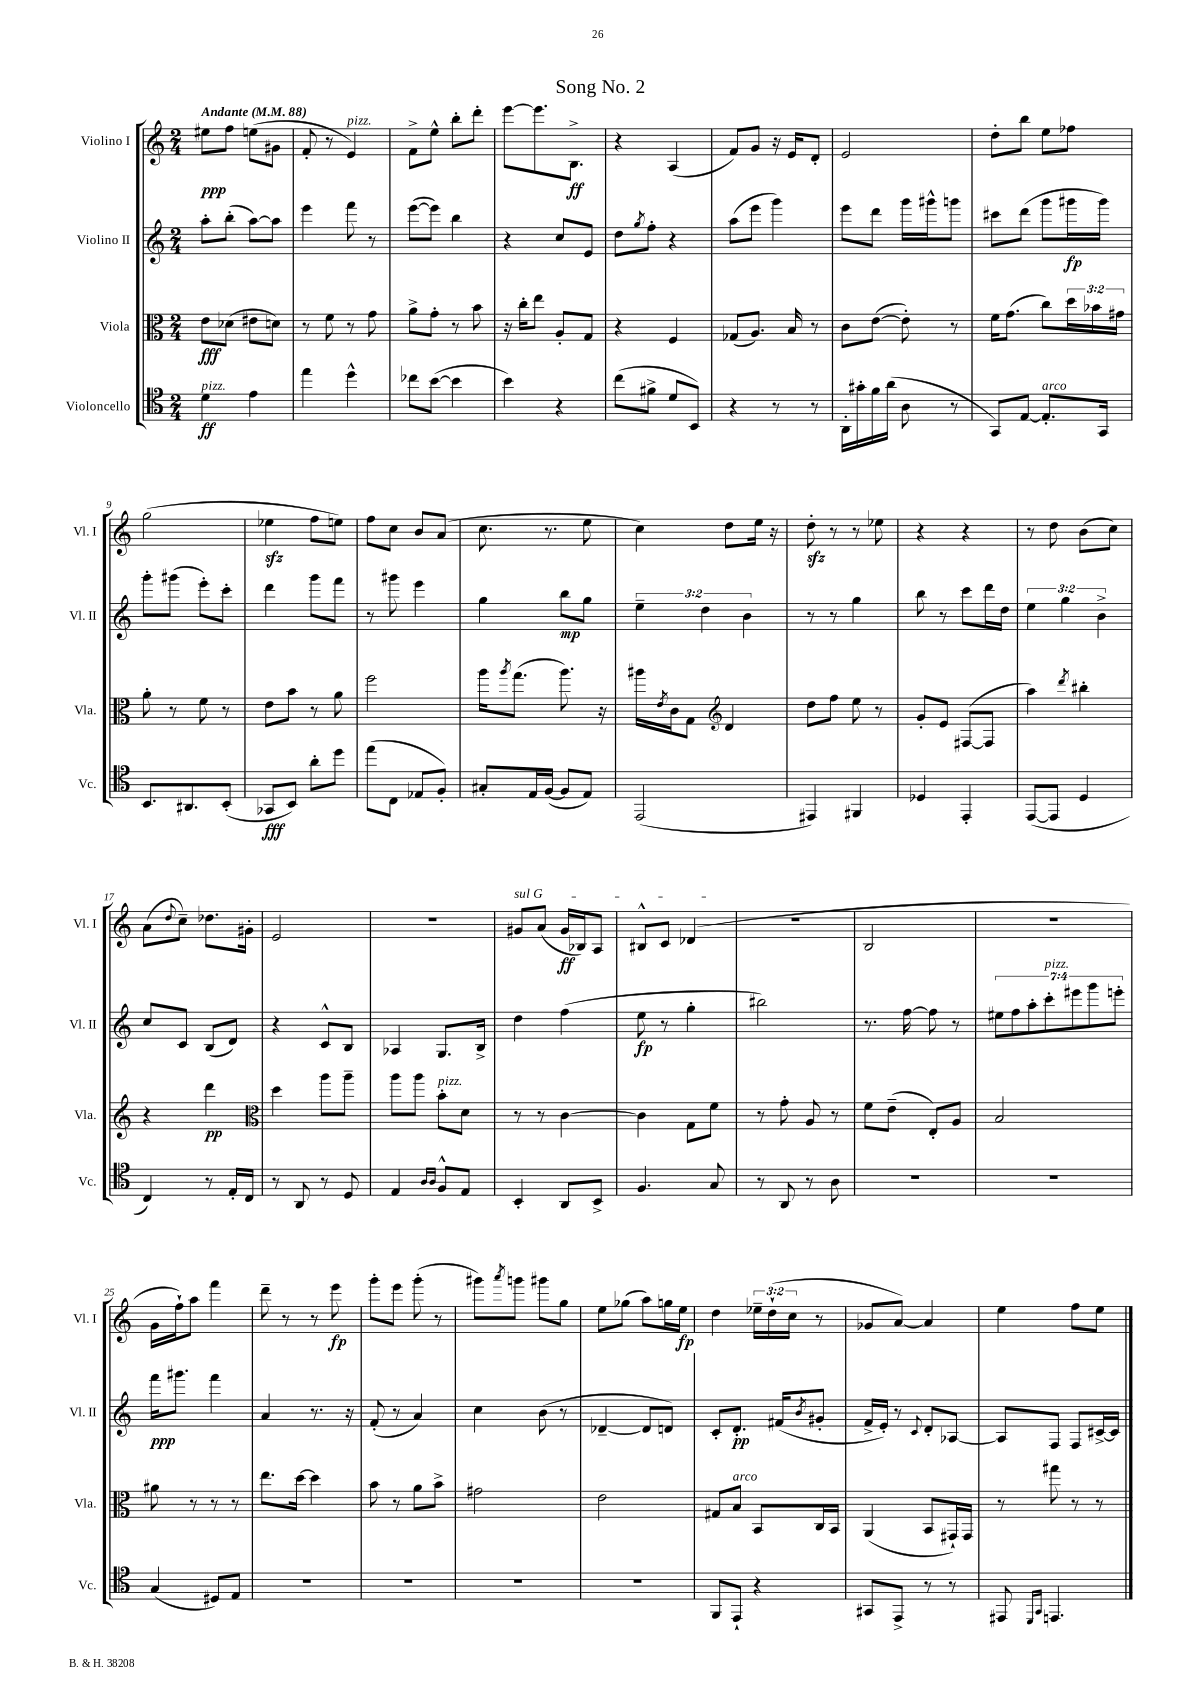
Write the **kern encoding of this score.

**kern	**dynam	**kern	**dynam	**kern	**dynam	**kern	**dynam
*part4	*part4	*part3	*part3	*part2	*part2	*part1	*part1
*staff4	*staff4	*staff3	*staff3	*staff2	*staff2	*staff1	*staff1
*I"Violoncello	*	*I"Viola	*	*I"Violino II	*	*I"Violino I	*
*I'Vc.	*	*I'Vla.	*	*I'Vl. II	*	*I'Vl. I	*
*clefC4	*	*clefC3	*	*clefG2	*	*clefG2	*
*k[]	*	*k[]	*	*k[]	*	*k[]	*
*M2/4	*	*M2/4	*	*M2/4	*	*M2/4	*
*MM88	*	*MM88	*	*MM88	*	*MM88	*
=1	=1	=1	=1	=1	=1	=1	=1
!	!	!	!	!	!	!LO:TX:a:B:t=Andante	!
!LO:TX:a:i:t=pizz.	!	!	!	!	!	!	!
4d\	ff	8e\L	fff	8aa'\L	.	8ee#X\L	ppp
.	.	(8d-X\J	.	(8bb'\J	.	8ff\J	.
4e\	.	8e#X\L	.	[8aa\L)	.	(8een\L	.
.	.	8dn\J)	.	8aa\J]	.	8g#X\J	.
=2	=2	=2	=2	=2	=2	=2	=2
4ee\	.	8r	.	4eee\	.	8f'/	.
.	.	8f\	.	.	.	8r	.
!	!	!	!	!	!	!LO:TX:a:i:t=pizz.	!
4dd^^\	.	8r	.	8fff\	.	4e/)	.
.	.	8g\	.	8r	.	.	.
=3	=3	=3	=3	=3	=3	=3	=3
8cc-X\L	.	8a^\L	.	([8eee\L	.	8f^\L	.
([8b\J	.	8g'\J	.	8eee\J])	.	8ee^^\J	.
4b\]	.	8r	.	4bb\	.	8bb'\L	.
.	.	8b\	.	.	.	8ddd'\J	.
=4	=4	=4	=4	=4	=4	=4	=4
4b\)	.	16r	.	4r	.	[8eee\L	.
.	.	16cc'\KL	.	.	.	.	.
.	.	8ee\J	.	.	.	8.eee\]	.
4r	.	8A'/L	.	8cc/L	.	.	.
.	.	.	.	.	.	8.B^\J	ff
.	.	8G/J	.	8e/J	.	.	.
=5	=5	=5	=5	=5	=5	=5	=5
(8cc\L	.	4r	.	8dd\L	.	4r	.
.	.	.	.	8qgg/	.	.	.
8f#X^\J	.	.	.	8ff'\J	.	.	.
8d/L	.	4F/	.	4r	.	(4A/	.
8BB/J)	.	.	.	.	.	.	.
=6	=6	=6	=6	=6	=6	=6	=6
4r	.	(8G-X/L	.	(8aa\L	.	8f/L)	.
.	.	8.A/J)	.	8eee\J	.	8g/J	.
8r	.	.	.	4ggg\)	.	16r	.
.	.	16B/	.	.	.	16e/KL	.
8r	.	8r	.	.	.	8d'/J	.
=7	=7	=7	=7	=7	=7	=7	=7
16AA'\LL	.	8c\L	.	8eee\L	.	2e/	.
16g#X'\	.	.	.	.	.	.	.
16f\	.	([8e\J	.	8ddd\J	.	.	.
(16a\JJ	.	.	.	.	.	.	.
8A\	.	8e'\])	.	16ggg\LL	.	.	.
.	.	.	.	16ggg#X^^\J	.	.	.
8r	.	8r	.	8gggn\J	.	.	.
=8	=8	=8	=8	=8	=8	=8	=8
8GG/L)	.	16f\KL	.	8ccc#X\L	.	8dd'\L	.
.	.	(8.g\J	.	.	.	.	.
[8E/J	.	.	.	(8ddd\J	.	8bb\J	.
!LO:TX:a:i:t=arco	!	!	!	!	!	!	!
8.E'/L]	.	8cc\L)	.	8ggg\L	.	8ee\L	.
.	.	24dd\L	.	16ggg#X\L	fp	8ff-X\J	.
.	.	24b-X\	.	.	.	.	.
16GG/Jk	.	.	.	16ggg#\JJ)	.	.	.
.	.	24g#X\JJ	.	.	.	.	.
!!LO:LB:g=z
=9	=9	=9	=9	=9	=9	=9	=9
8.BB/L	.	8a'\	.	8ggg'\L	.	(2gg\	.
.	.	8r	.	(8ggg#X\J	.	.	.
8.AA#X/	.	.	.	.	.	.	.
.	.	8f\	.	8eee'\L)	.	.	.
(8BB'/J	.	8r	.	8ccc'\J	.	.	.
=10	=10	=10	=10	=10	=10	=10	=10
8GG-X/L	fff	8e\L	.	4ddd\	.	4ee-Xzz\	.
8BB/J)	.	8b\J	.	.	.	.	.
8a'\L	.	8r	.	8ggg\L	.	8ff\L	.
8dd\J	.	8a\	.	8fff\J	.	8een\J)	.
=11	=11	=11	=11	=11	=11	=11	=11
(8ee\L	.	2ff\	.	8r	.	8ff\L	.
8C\J	.	.	.	8ggg#X\	.	8cc\J	.
8E-X/L	.	.	.	4eee\	.	8b/L	.
8F'/J)	.	.	.	.	.	(8a/J	.
=12	=12	=12	=12	=12	=12	=12	=12
8G#X'/L	.	16aa\KL	.	4gg\	.	8.cc\	.
.	.	8qaa/	.	.	.	.	.
.	.	(8.gg\J	.	.	.	.	.
16E/L	.	.	.	.	.	.	.
([16F/JJ	.	.	.	.	.	8.r	.
8F/L]	.	8.aa\)	.	8bb\L	mp	.	.
8E/J)	.	.	.	8gg\J	.	8ee\	.
.	.	16r	.	.	.	.	.
=13	=13	=13	=13	=13	=13	=13	=13
(2EE/	.	16aa#X\LL	.	6ee~\	.	4cc\)	.
.	.	8qe/	.	.	.	.	.
.	.	16c\J	.	.	.	.	.
.	.	8G\J	.	.	.	.	.
.	.	.	.	6dd\	.	.	.
*	*	*clefG2	*	*	*	*	*
.	.	4d/	.	.	.	8dd\L	.
.	.	.	.	6b\	.	.	.
.	.	.	.	.	.	16ee\Jk	.
.	.	.	.	.	.	16r	.
=14	=14	=14	=14	=14	=14	=14	=14
4EE#X/)	.	8dd\L	.	8r	.	8ddzz'\	.
.	.	8ff\J	.	8r	.	8r	.
4FF#X/	.	8ee\	.	4gg\	.	8r	.
.	.	8r	.	.	.	8ee-X\	.
=15	=15	=15	=15	=15	=15	=15	=15
4D-X/	.	8g'/L	.	8bb\	.	4r	.
.	.	8e/J	.	8r	.	.	.
4EE'/	.	([8F#X/L	.	8ccc\L	.	4r	.
.	.	8F#/J]	.	16ddd\L	.	.	.
.	.	.	.	16dd\JJ	.	.	.
=16	=16	=16	=16	=16	=16	=16	=16
([8EE/L	.	4aa\)	.	6ee\	.	8r	.
8EE/J]	.	.	.	.	.	8dd\	.
.	.	.	.	6gg\	.	.	.
.	.	8qddd/	.	.	.	.	.
4D/	.	4bb#X'\	.	.	.	(8b\L	.
.	.	.	.	6b^\	.	.	.
.	.	.	.	.	.	8cc\J)	.
!!LO:LB:g=z
=17	=17	=17	=17	=17	=17	=17	=17
4C/)	.	4r	.	8cc/L	.	(8a\L	.
.	.	.	.	.	.	8qqdd/	.
.	.	.	.	8c/J	.	8cc~\J)	.
8r	.	4ddd\	pp	(8B/L	.	8.dd-X\L	.
16E'/LL	.	.	.	8d/J)	.	.	.
16C/JJ	.	.	.	.	.	16g#X'\Jk	.
=18	=18	=18	=18	=18	=18	=18	=18
*	*	*clefC3	*	*	*	*	*
8r	.	4dd\	.	4r	.	2e/	.
8AA/	.	.	.	.	.	.	.
8r	.	8aa\L	.	8c^^/L	.	.	.
8D/	.	8aa~\J	.	8B/J	.	.	.
=19	=19	=19	=19	=19	=19	=19	=19
4E/	.	8aa\L	.	4A-X/	.	2r	.
.	.	8aa\J	.	.	.	.	.
16qqA/LL	.	.	.	.	.	.	.
16qqA/JJ	.	.	.	.	.	.	.
!	!	!LO:TX:a:i:t=pizz.	!	!	!	!	!
8F^^/L	.	8b'\L	.	8.G/L	.	.	.
8E/J	.	8d\J	.	.	.	.	.
.	.	.	.	16B^/Jk	.	.	.
=20	=20	=20	=20	=20	=20	=20	=20
!	!	!	!	!	!	!LO:TX:a:i:t=sul G	!
4BB'/	.	8r	.	4dd\	.	8g#X/L	.
.	.	8r	.	.	.	(8a/J	.
8AA/L	.	[4c\	.	(4ff\	.	16g#/LL	ff
.	.	.	.	.	.	16B-X/J)	.
8BB^/J	.	.	.	.	.	8A/J	.
=21	=21	=21	=21	=21	=21	=21	=21
4.F/	.	4c\]	.	8ee\	fp	8B#X^^/L	.
.	.	.	.	8r	.	8c/J	.
.	.	8G\L	.	4gg'\	.	(4d-X/	.
8G/	.	8f\J	.	.	.	.	.
=22	=22	=22	=22	=22	=22	=22	=22
8r	.	8r	.	2bb#X\)	.	2r	.
8AA/	.	8g'\	.	.	.	.	.
8r	.	8A/	.	.	.	.	.
8A\	.	8r	.	.	.	.	.
=23	=23	=23	=23	=23	=23	=23	=23
2r	.	8f\L	.	8.r	.	2B/	.
.	.	(8e~\J	.	.	.	.	.
.	.	.	.	[16ff\	.	.	.
.	.	8E'/L)	.	8ff\]	.	.	.
.	.	8A/J	.	8r	.	.	.
=24	=24	=24	=24	=24	=24	=24	=24
2r	.	2B/	.	14ee#X\L	.	2r	.
.	.	.	.	14ff\	.	.	.
.	.	.	.	14aa'\	.	.	.
!	!	!	!	!LO:TX:a:i:t=pizz.	!	!	!
.	.	.	.	14ccc'\	.	.	.
.	.	.	.	14eee#X\	.	.	.
.	.	.	.	14ggg\	.	.	.
.	.	.	.	14eeen'\J	.	.	.
!!LO:LB:g=z
=25	=25	=25	=25	=25	=25	=25	=25
(4G/	.	8a#X\	.	16fff\KL	ppp	16g\LL	.
.	.	.	.	8.ggg#X\J	.	16ff`\J)	.
.	.	8r	.	.	.	8aa\J	.
8D#X/L)	.	8r	.	4fff\	.	4fff\	.
8E/J	.	8r	.	.	.	.	.
=26	=26	=26	=26	=26	=26	=26	=26
2r	.	8.ee\L	.	4a/	.	8ddd~\	.
.	.	.	.	.	.	8r	.
.	.	[16dd\Jk	.	.	.	.	.
.	.	4dd\]	.	8.r	.	8r	.
.	.	.	.	.	.	8eee\	fp
.	.	.	.	16r	.	.	.
=27	=27	=27	=27	=27	=27	=27	=27
2r	.	8b\	.	(8f'/	.	8ggg'\L	.
.	.	8r	.	8r	.	8eee\J	.
.	.	8a\L	.	4a/)	.	(8ggg'\	.
.	.	8b^\J	.	.	.	8r	.
=28	=28	=28	=28	=28	=28	=28	=28
2r	.	2g#X\	.	4cc\	.	8ggg#X\L)	.
.	.	.	.	.	.	8qaaa/	.
.	.	.	.	.	.	8gggn\J	.
.	.	.	.	(8b\	.	8ggg#X\L	.
.	.	.	.	8r	.	8gg\J	.
=29	=29	=29	=29	=29	=29	=29	=29
2r	.	2e\	.	[4d-X~/	.	8ee\L	.
.	.	.	.	.	.	(8gg-X\J	.
.	.	.	.	8d-/L]	.	8aa\L)	.
.	.	.	.	8dn/J)	.	16ggn\L	.
.	.	.	.	.	.	16ee\JJ	fp
=30	=30	=30	=30	=30	=30	=30	=30
8FF/L	.	8G#X/L	.	8c'/L	.	4dd\	.
!	!	!LO:TX:a:i:t=arco	!	!	!	!	!
8EE`/J	.	8B/J	.	8.d'/J	pp	.	.
4r	.	8BB/L	.	.	.	24ee-X~\LL	.
.	.	.	.	.	.	(24dd`\	.
.	.	.	.	(16f#X/KL	.	.	.
.	.	.	.	.	.	24cc\JJ	.
.	.	.	.	8qb/	.	.	.
.	.	16C/L	.	8g#X'/J	.	8r	.
.	.	16BB/JJ	.	.	.	.	.
=31	=31	=31	=31	=31	=31	=31	=31
8GG#X/L	.	(4AA/	.	16f^/LL	.	8g-X/L	.
.	.	.	.	16e'/JJ)	.	.	.
8EE^/J	.	.	.	8r	.	[8a/J)	.
.	.	.	.	8qqc/	.	.	.
8r	.	8BB/L	.	8d'/L	.	4a/]	.
8r	.	16GG#X`/L)	.	[8A-X/J	.	.	.
.	.	16GG#/JJ	.	.	.	.	.
=32	=32	=32	=32	=32	=32	=32	=32
8EE#X/	.	8r	.	8A-/L]	.	4ee\	.
16qqDD/LL	.	.	.	.	.	.	.
16qqGG/JJ	.	.	.	.	.	.	.
4.EEn/	.	8gg#X\	.	8F/J	.	.	.
.	.	8r	.	8F/L	.	8ff\L	.
.	.	8r	.	[16c#X^/L	.	8ee\J	.
.	.	.	.	16c#/JJ]	.	.	.
==	==	==	==	==	==	==	==
*-	*-	*-	*-	*-	*-	*-	*-
